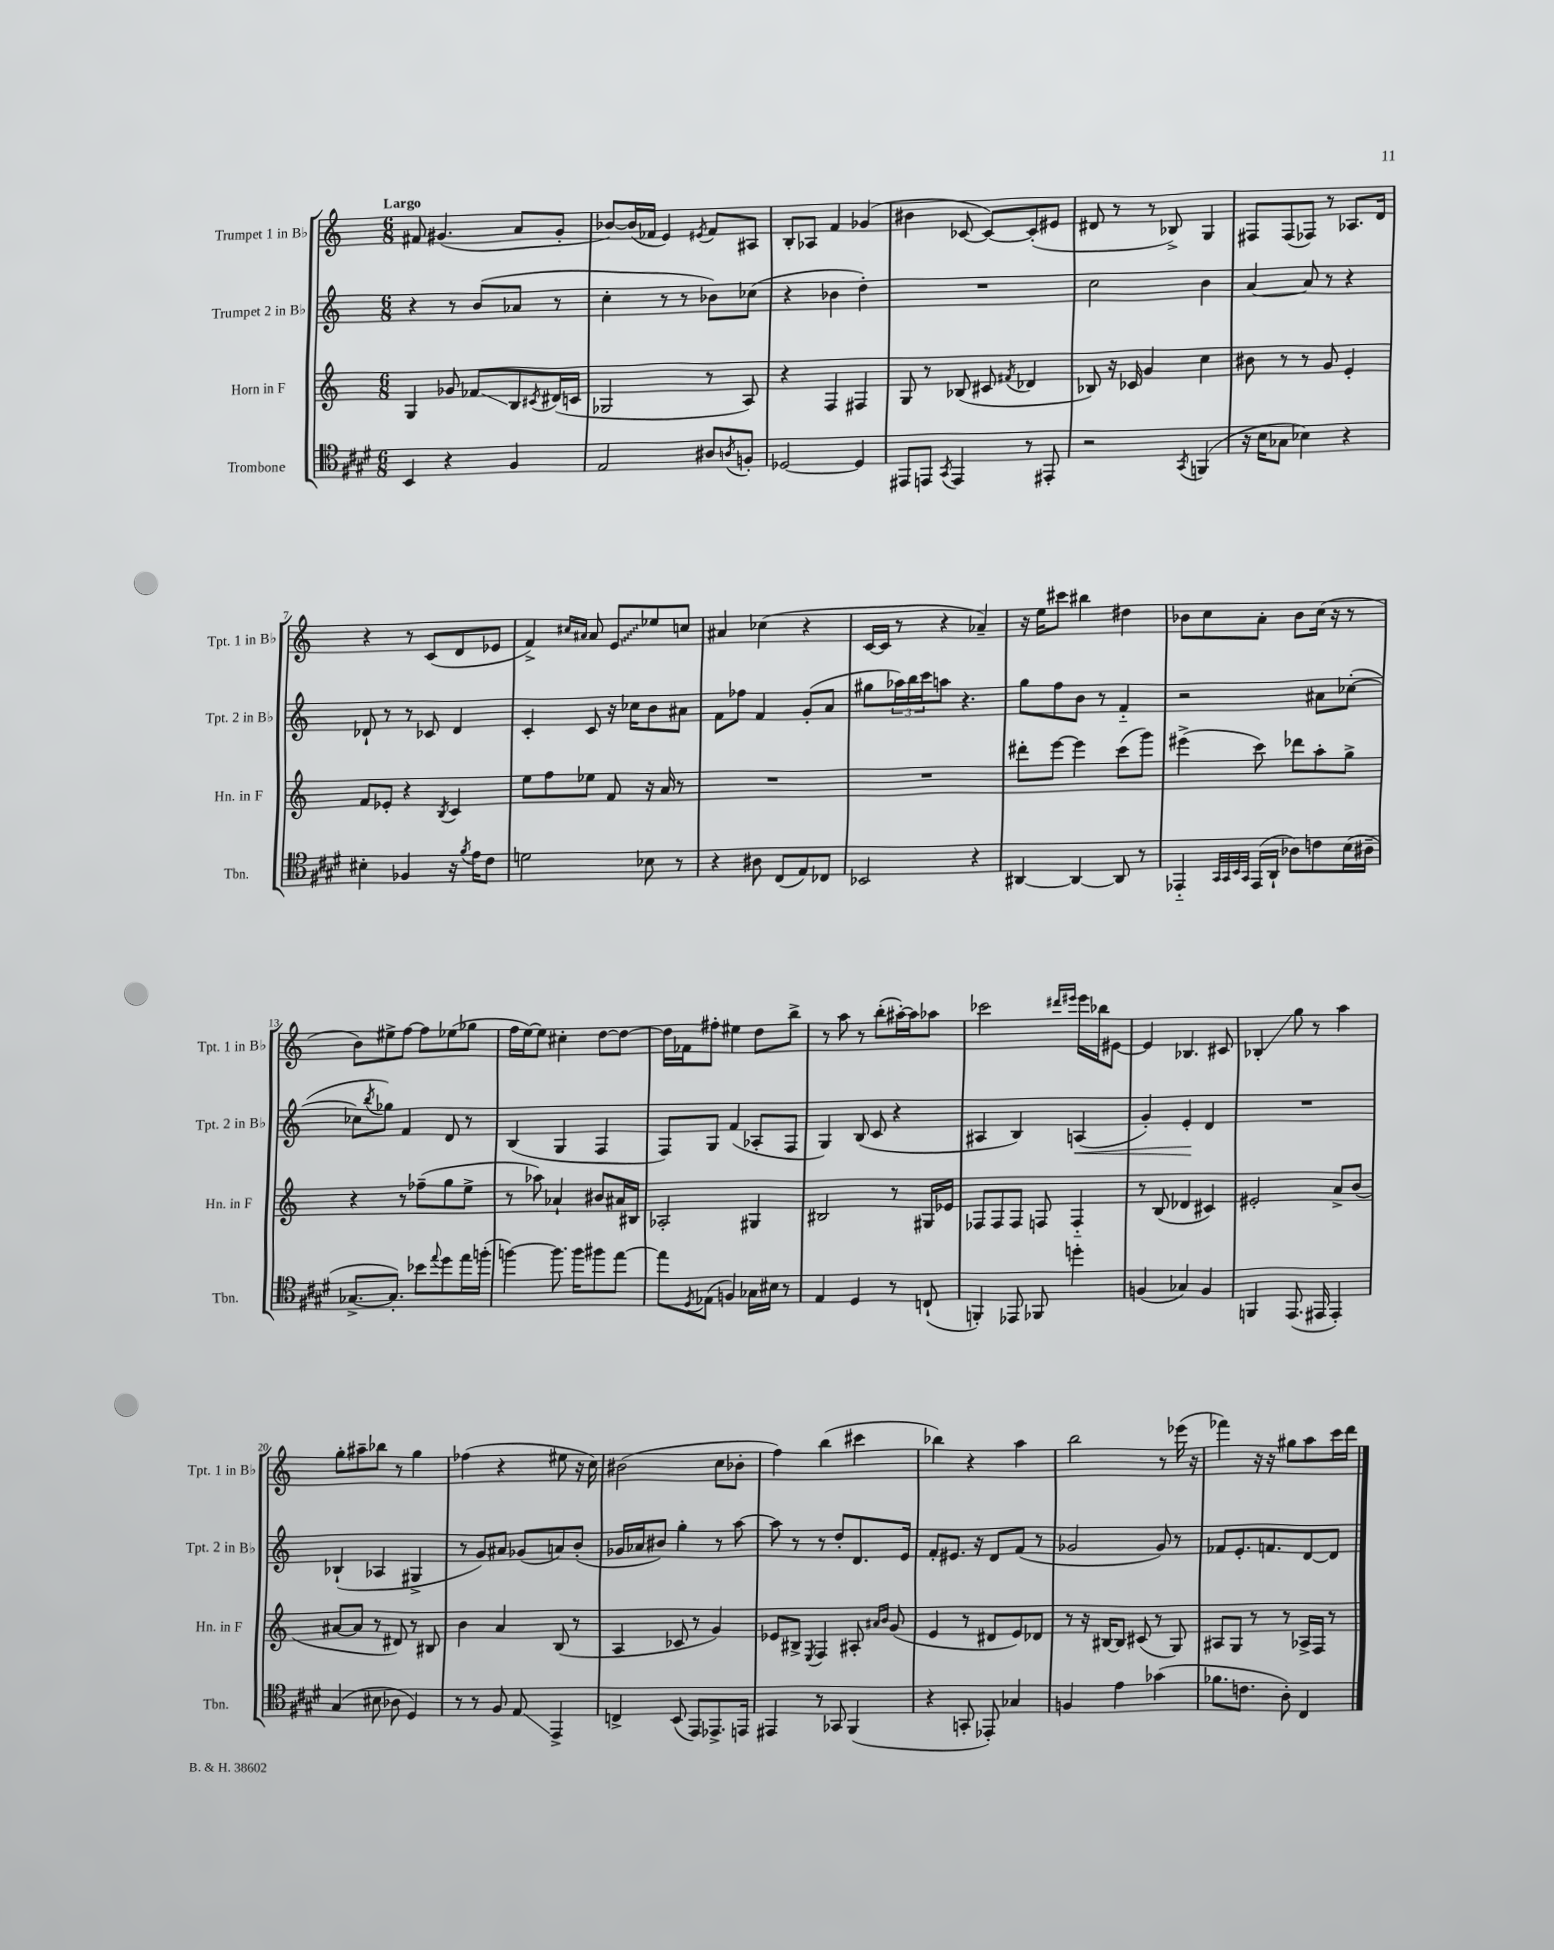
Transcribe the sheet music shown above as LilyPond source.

<<
\new StaffGroup <<
\new Staff = "s0" \with { instrumentName = "Trumpet 1 in Bb" shortInstrumentName = "Tpt. 1 in Bb" } {
    \clef treble \key c \major \numericTimeSignature \time 6/8 \tempo "Largo"
    fis'8 gis'4.( a'8 gis'8-. |
    bes'8~) bes'16( fes'16 e'4) \acciaccatura { eis'8 } fes'8 ais8 |
    b8-. aes8 f'4 ges'4( |
    bis'4 ces'8~ ces'8~) ces'8-.( eis'8 |
    dis'8 r8 r8 bes8->) g4 |
    fis8 fis8( fes8) r8 aes8. d'16 |
    r4 r8 c'8( d'8 ees'8 |
    f'4->) \grace { cis''16 ais'16 } ais'8 \once \override Glissando.style = #'zigzag e'8\glissando ees''8 c''8 |
    ais'4 ces''4( r4 |
    c'16~ c'16 r8 r4 aes'4--) |
    r16 e''16 cis'''8 bis''4 dis''4 |
    bes'8 c''8 a'8-. bes'8 c''16( r16 r8 |
    b'8) eis''8-> f''8~ f''8 ees''8( ges''8 |
    f''16 e''16~) e''8 cis''4-. d''8~ d''8~ |
    d''16 fes'16 fis''8-. eis''4 d''8 b''8-> |
    r8 a''8 r8 b''8-.( ais''16~-.) ais''16 aes''8 |
    ces'''2 \grace { dis'''16 eis'''16 } eis'''16 bes''16 eis'8~ |
    eis'4 bes4. cis'8 |
    bes4-.\glissando g''8 r8 a''4 |
    g''8-. ais''8-- bes''8 r8 g''4 |
    fes''4( r4 eis''8 r16 c''16) |
    bis'2( c''8 bes'8-. |
    f''4) b''4( cis'''4 |
    bes''4) r4 a''4 |
    b''2 r8 ees'''16( r16 |
    fes'''4) r16 r16 gis''8 a''8 c'''16 d'''16 \bar "|." |
}
\new Staff = "s1" \with { instrumentName = "Trumpet 2 in Bb" shortInstrumentName = "Tpt. 2 in Bb" } {
    \clef treble \key c \major \numericTimeSignature \time 6/8
    r4 r8 b'8( aes'8 r8 |
    c''4-. r8 r8 bes'8) ces''8( |
    r4 bes'4 d''4-.) |
    R2. |
    c''2 b'4 |
    a'4~ a'8 r8 r4 |
    des'8-! r8 r8 ces'8 des'4 |
    c'4-. c'8 r16 ces''16 b'8 ais'8 |
    f'8 fes''8 f'4 g'8-.( a'8 |
    gis''8 \tuplet 3/2 { aes''16) b''16 c'''16 } a''8 r4. |
    g''8 f''8 b'8 r8 f'4-_ |
    r2 ais'8 ces''8~-.( |
    ces''8 \acciaccatura { b''8 } ges''8) f'4 d'8 r8 |
    b4( g4 f4 |
    f8) g8 f'4( aes8-. f8 |
    g4) b8( c'8 r4 |
    ais4 b4) a4\<( |
    g'4-.) e'4-.\! d'4 |
    R2. |
    bes4-!( aes4 gis4-> |
    r8 g'8) ais'8 ges'8( a'8) b'8-.( |
    ges'16 aes'16 bis'8) g''4-. r8 a''8~ |
    a''8 r8 r8 d''8-. d'8. e'16 |
    f'8-. eis'8. r16 d'8 f'8( r8 |
    ges'2 ges'8) r8 |
    fes'8 e'8.-. f'8. d'8~ d'8 \bar "|." |
}
\new Staff = "s2" \with { instrumentName = "Horn in F" shortInstrumentName = "Hn. in F" } {
    \clef treble \key c \major \numericTimeSignature \time 6/8
    g4 ges'8 fes'8\glissando b8 \acciaccatura { cis'8 } dis'16( c'16 |
    ges2 r8 a8) |
    r4 f4 fis4 |
    g8 r8 bes8( cis'8 \acciaccatura { fis'8 } des'4 |
    bes8) r16 ces'16 g'4 c''4 |
    bis'8 r8 r8 g'8 e'4-. |
    f'8 ees'8-. r4 \acciaccatura { b8 } c'4 |
    e''8 f''8 ees''8 f'8 r16 a'16 r8 |
    R2. |
    R2. |
    dis'''8-. e'''8~ e'''4 c'''8( g'''8) |
    eis'''4->( c'''8) des'''8 a''8-. g''8-> |
    r4 r8 fes''8--( g''8 e''8-> |
    r8 aes''8) aes'4-! bis'8 ais'16 bis16 |
    aes2-. gis4 |
    bis2 r8 gis16 ees'16 |
    fes8 fes8 fes8 f8 f4-_ |
    r8 b8( des'4 cis'4) |
    eis'2-. a'8-> b'8( |
    ais'8~ ais'8 r8 dis'8) r8 bis8 |
    b'4 a'4 b8( r8 |
    a4 ces'8 r8 g'4) |
    ees'8 bis8-> \acciaccatura { e8 } f4 ais8-. \grace { ais'16 b'16 } g'8( |
    e'4 r8 dis'8 e'8) des'8 |
    r8 r16 bis16~ bis8 cis'8( r8 g8) |
    ais8 g8 r8 r8 aes16-> f16 r8 \bar "|." |
}
\new Staff = "s3" \with { instrumentName = "Trombone" shortInstrumentName = "Tbn." } {
    \clef tenor \key e \major \numericTimeSignature \time 6/8
    b,4 r4 fis4 |
    e2 ais8 \acciaccatura { a8 } f8-. |
    des2~ des4 |
    eis,8 e,8 \acciaccatura { gis,8 } e,4 r8 eis,8-. |
    r2 \acciaccatura { gis,8 } f,4( |
    r16 b16 ges8 bes4) r4 |
    bis4-. fes4 r16 \acciaccatura { fis'8 } e'16 cis'8 |
    d'2 bes8 r8 |
    r4 ais8 cis8( e8) ces8 |
    bes,2 r4 |
    ais,4~ ais,4~ ais,8 r8 |
    ees,4-_ \grace { gis,32 gis,32 b,32 gis,32 } ees,16( a,16-! aes8) c'8 b16( ais16-- |
    ges8.~-> ges8.-.) bes'8 \appoggiatura { e''8 } dis''8 e''16 f''16-.( |
    f''4~) f''8. f''16 fis''8 e''8~ |
    e''8 \acciaccatura { dis8 } ees8( f4) ges16 bis16 r8 |
    e4 dis4 r8 c8-!( |
    f,4-.) ees,8 fes,8 d''4-. |
    f4( ges4) f4 |
    f,4 e,8.( eis,16 eis,4-.) |
    gis4( bis8 aes8 dis4) |
    r8 r8 fis8 e8\glissando e,4-> |
    c4-> b,8( e,8) ees,8.-> e,16 |
    eis,4 r8 ges,8 fis,4( |
    r4 g,8-. ees,8-.) ges4 |
    f4 e'4 ges'4( |
    fes'8. c'8. a8-.) cis4 \bar "|." |
}
>>
>>
